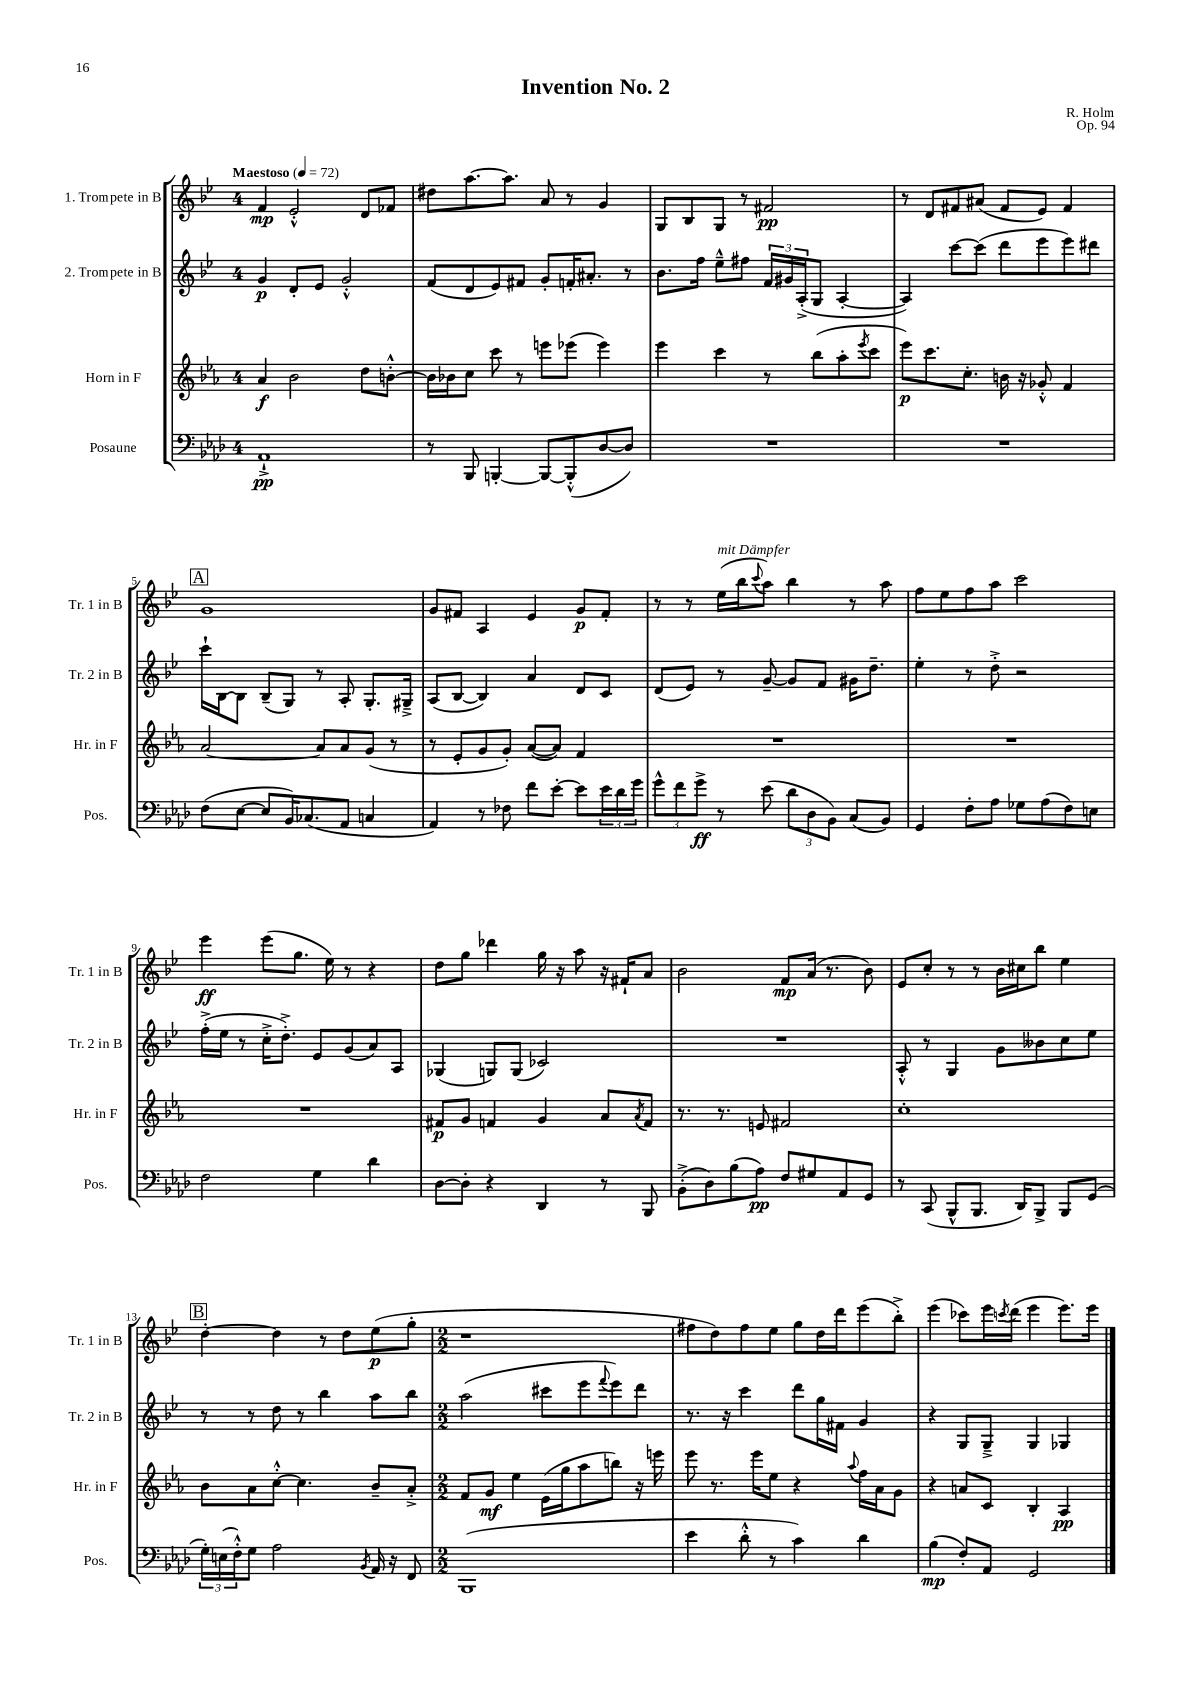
\header { title = "Invention No. 2" composer = "R. Holm" opus = "Op. 94" }
<<
\new StaffGroup <<
\new Staff = "s0" \with { instrumentName = "1. Trompete in B" shortInstrumentName = "Tr. 1 in B" } {
    \clef treble \key bes \major \once \override Staff.TimeSignature.style = #'single-digit \time 4/4 \tempo "Maestoso" 4 = 72
    f'4\mp ees'2-.-^ d'8 fes'8 |
    dis''8 a''8.~ a''8. a'8 r8 g'4 |
    g8 bes8 g8 r8 fis'2\pp |
    r8 d'8 fis'8 ais'8( fis'8 ees'8) fis'4 |
    \mark \markup { \box "A" } g'1 |
    g'8 fis'8 a4 ees'4 g'8\p fis'8-. |
    r8 r8 ees''16^\markup { \italic "mit Dämpfer" }( bes''16 \appoggiatura { c'''8 } a''8) bes''4 r8 a''8 |
    f''8 ees''8 f''8 a''8 c'''2 |
    ees'''4\ff ees'''8( g''8. ees''16) r8 r4 |
    d''8 g''8 des'''4 g''16 r16 a''8 r16 fis'16-! a'8 |
    bes'2 f'8\mp a'16( r8. bes'8) |
    ees'8 c''8-. r8 r8 bes'16 cis''16 bes''8 ees''4 |
    \mark \markup { \box "B" } d''4~-. d''4 r8 d''8 ees''8\p( g''8-. |
    \numericTimeSignature \time 2/2 r1 |
    fis''8 d''8) fis''8 ees''8 g''8 d''16 d'''16 ees'''8( bes''8-.->) |
    ees'''4( ces'''8) ees'''16 \acciaccatura { c'''8 } d'''16( ees'''4 ees'''8.) ees'''16 \bar "|." |
}
\new Staff = "s1" \with { instrumentName = "2. Trompete in B" shortInstrumentName = "Tr. 2 in B" } {
    \clef treble \key bes \major \once \override Staff.TimeSignature.style = #'single-digit \time 4/4
    g'4\p d'8-. ees'8 g'2-.-^ |
    f'8( d'8 ees'8) fis'8 g'8-. f'16-. ais'8.-. r8 |
    bes'8. f''16 ees''8---^ fis''8 \tuplet 3/2 { f'16 gis'16 a16-.->( } g8 a4~-. |
    a4) c'''8~ c'''8( d'''8 ees'''8 ees'''8) dis'''8 |
    \mark \markup { \box "A" } c'''16-! bes16~ bes8 bes8--( g8) r8 a8-. g8.-. gis16---> |
    a8( bes8~ bes4) a'4 d'8 c'8 |
    d'8( ees'8) r8 g'8~-- g'8 f'8 gis'16 d''8.-- |
    ees''4-. r8 d''8-.-> r2 |
    f''16-.->( ees''16 r8 c''16-.-> d''8.-.->) ees'8 g'8( a'8) a8 |
    ges4( g8) g8( ces'2) |
    R1 |
    a8-.-^ r8 g4 g'8 beses'8 c''8 ees''8 |
    \mark \markup { \box "B" } r8 r8 d''8 r8 bes''4 a''8 bes''8 |
    \numericTimeSignature \time 2/2 a''2( cis'''8 ees'''8 \appoggiatura { f'''8 } ees'''8) d'''8 |
    r8. r16 c'''4 d'''8 g''16 fis'16 g'4 |
    r4 g8 g8---> g4 ges4 \bar "|." |
}
\new Staff = "s2" \with { instrumentName = "Horn in F" shortInstrumentName = "Hr. in F" } {
    \clef treble \key ees \major \once \override Staff.TimeSignature.style = #'single-digit \time 4/4
    aes'4\f bes'2 d''8 b'8~-.-^ |
    b'16 bes'16 c''8 c'''8 r8 e'''8 ees'''8( ees'''4) |
    ees'''4 c'''4 r8 bes''8( aes''8-. \acciaccatura { ees'''8 } c'''8 |
    ees'''8\p) c'''8. c''8.-. b'16 r16 ges'8-.-^ f'4 |
    \mark \markup { \box "A" } aes'2~ aes'8 aes'8 g'8( r8 |
    r8 ees'8-. g'8 g'8-.) aes'8~( aes'8) f'4 |
    R1 |
    R1 |
    R1 |
    fis'8\p g'8 f'4 g'4 aes'8 \acciaccatura { aes'8 } f'8 |
    r8. r8. e'8 fis'2 |
    c''1-. |
    \mark \markup { \box "B" } bes'8 aes'8 c''8~-.-^ c''4. bes'8-- aes'8-.-> |
    \numericTimeSignature \time 2/2 f'8 g'8\mf ees''4 ees'16( g''16 aes''8 b''8) r16 e'''16 |
    ees'''8 r8. ees'''16 ees''8 r4 \appoggiatura { aes''8 } f''16 aes'16 g'8 |
    r4 a'8 c'8 bes4-. aes4\pp \bar "|." |
}
\new Staff = "s3" \with { instrumentName = "Posaune" shortInstrumentName = "Pos." } {
    \clef bass \key aes \major \once \override Staff.TimeSignature.style = #'single-digit \time 4/4
    aes,1-!->\pp |
    r8 bes,,8 b,,4~-. b,,8~ b,,8-.-^( des8~ des8) |
    R1 |
    R1 |
    \mark \markup { \box "A" } f8( ees8~ ees8 bes,16) ces8.( aes,8 c4 |
    aes,4) r8 fes8 f'8 ees'8~-. ees'8 \tuplet 3/2 { ees'16 des'16 g'16 } |
    \tuplet 3/2 { g'8-^ f'8 g'8->\ff } r8 ees'8( \tuplet 3/2 { des'8 des8 bes,8) } c8( bes,8) |
    g,4 f8-. aes8 ges8 aes8( f8) e8 |
    f2 g4 des'4 |
    des8~ des8-. r4 des,4 r8 bes,,8 |
    bes,8-.->( des8) bes8( aes8\pp) f8 gis8 aes,8 g,8 |
    r8 c,8( bes,,8-^ bes,,8. des,16) bes,,8-> bes,,8 g,8( |
    \mark \markup { \box "B" } \tuplet 3/2 { g16-.) e16( f16-.-^) } g8 aes2 \acciaccatura { bes,8 } aes,16 r16 f,8 |
    \numericTimeSignature \time 2/2 bes,,1( |
    ees'4 des'8-.-^ r8 c'4) des'4 |
    bes4\mp( f8-.) aes,8 g,2 \bar "|." |
}
>>
>>
